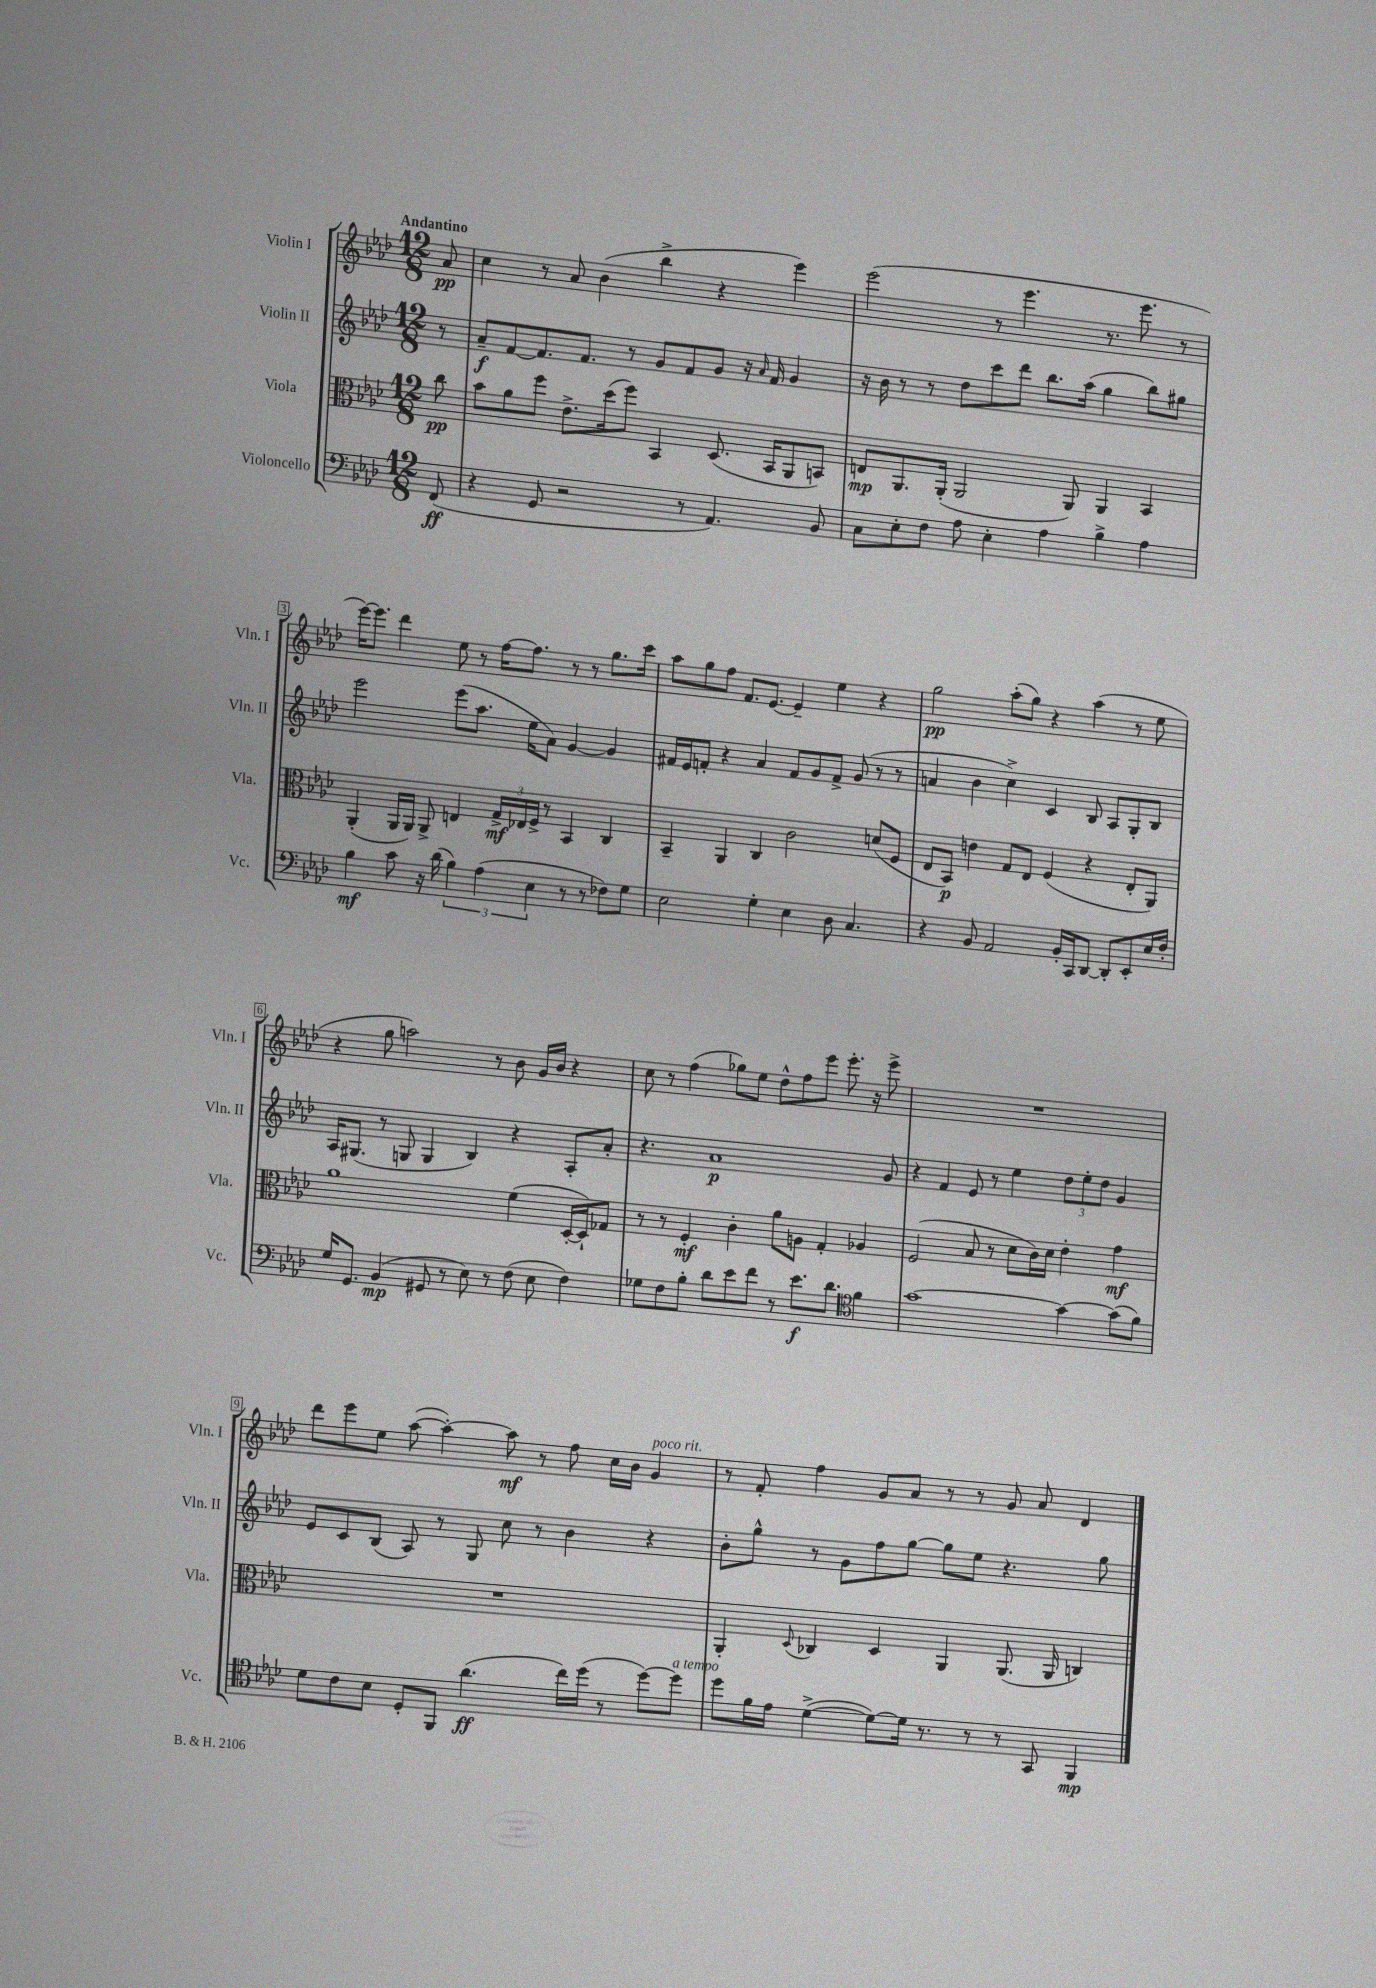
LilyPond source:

<<
\new StaffGroup <<
\new Staff = "s0" \with { instrumentName = "Violin I" shortInstrumentName = "Vln. I" } {
    \clef treble \key aes \major \numericTimeSignature \time 12/8 \partial 8 \tempo "Andantino"
    aes'8\pp |
    c''4 r8 aes'8 bes'4( bes''4-> r4 ees'''4) |
    ees'''2( r8 ees'''4. r8. ees'''8. r8 |
    ees'''16~) ees'''8. des'''4 ees''8 r8 f''16~ f''8. r8 r8 g''8. c'''16 |
    aes''8 g''8 f''8 f'8. ees'8.~ ees'4-- ees''4 r4 |
    g''2\pp aes''8-.( g''8) r4 aes''4( r8 ees''8 |
    r4 g''8 a''2) r8 bes'8 g'16 bes'16 r4 |
    c''8 r8 f''4( ges''8) ees''8 des''8-^ f''8 ees'''8 ees'''8.-. r16 ees'''8-> |
    R1. |
    des'''8 ees'''8 ees''8 aes''8~( aes''4~-.) aes''8\mf r8 f''8 c''16 bes'16 g'4^\markup { \italic "poco rit." } |
    r8 f'8-. f''4 g'8 aes'8 r8 r8 g'8 aes'8 des'4 \bar "|." |
}
\new Staff = "s1" \with { instrumentName = "Violin II" shortInstrumentName = "Vln. II" } {
    \clef treble \key aes \major \numericTimeSignature \time 12/8 \partial 8
    r8 |
    aes'8--\f f'8~ f'8. f'8. r8 g'8 f'8 g'8 r16 \grace { aes'16 } f'16 g'4 |
    r16 bes'16 r8 r8 des''8 c'''8 des'''8 bes''8. aes''16( g''4 bes''8) gis''8 |
    ees'''2 ees'''8( aes''8. ees''16 aes'8) g'4~ g'4 |
    fis'16 ees'16 f'8-. r4 aes'4 f'8 g'8 f'8-> g'8( r8 r8 |
    a'4 bes'4 c''4->) c'4 bes8 aes8 g8-. bes8 |
    aes16 gis8.( r8 g8 g4 bes4) r4 aes8-. aes'8-. |
    r4. aes'1\p g'8 |
    r4 f'4 ees'8 r8 ees''4 \tuplet 3/2 { des''8 ees''8-. des''8 } g'4 |
    ees'8 c'8 bes8( aes8) r8 g8 c''8 r8 bes'4 r4 |
    bes'8-. g''8-^ r8 g'8 f''8 g''8~ g''8 ees''8 r4. g''8 \bar "|." |
}
\new Staff = "s2" \with { instrumentName = "Viola" shortInstrumentName = "Vla." } {
    \clef alto \key aes \major \numericTimeSignature \time 12/8 \partial 8
    c''8\pp |
    bes'8 aes'8 f''8 ees'8.-> des''16( f''8) bes,4 des8.( bes,16 aes,8 b,8) |
    e8\mp aes,8. aes,16-.( aes,2 aes,8) aes,4 bes,4 |
    aes,4-.( aes,16 aes,16) aes,8-> e4 \tuplet 3/2 { g16->\mf ees16 f16-> } r8 bes,4 c4 |
    bes,4-- aes,4 c4 c'2 d'8( f8 |
    ees8 bes,8\p) e'4 g8 ees8 f4( r4 ees8-. aes,8) |
    aes'1 f'4( des16~-. des16-!) ges8 |
    r8 r8 f4-.\mf c'4-. aes'8 a8 g4-. aes4 |
    f2( bes8 r8 des'8 c'16) des'16 ees'4-. g'4\mf |
    R1. |
    aes,4-. \appoggiatura { des8 } ces4 des4 aes,4 aes,8.( aes,16 c4) \bar "|." |
}
\new Staff = "s3" \with { instrumentName = "Violoncello" shortInstrumentName = "Vc." } {
    \clef bass \key aes \major \numericTimeSignature \time 12/8 \partial 8
    f,8\ff( |
    r4 g,8 r2 r8 aes,4.) bes,8 |
    c8 ees8-. f8 aes8 ees4-. aes4 bes4-> aes4 |
    bes4\mf c'8 r16 des'16( \tuplet 3/2 { bes4) aes4( ees4 } r8 r8 fes8) g8 |
    ees2 g4-. ees4 des8 c4. |
    r4 bes,8 aes,2 bes,16-. c,16 des,8~ des,8-. ees,8-. ees16 f16-. |
    g16 g,8. bes,4\mp( gis,8 r8 ees8) r8 f8( ees8 f4) |
    ges8 f8 bes8-. des'8 ees'8 f'8 r8 ees'8.\f des'8. \clef tenor f'4 |
    g'1~ g'4~ g'8( f'8) |
    des'8 c'8 bes8 des8-. f,8 aes'4.\ff( c''16) des''16( r8 des''8~) des''8^\markup { \italic "a tempo" } |
    des''8 f'16 ees'16 des'4~->( des'8~) des'16 r8. r8 r8 g,8 f,4\mp \bar "|." |
}
>>
>>
\layout { \context { \Score \override BarNumber.stencil = #(make-stencil-boxer 0.1 0.3 ly:text-interface::print) } }
